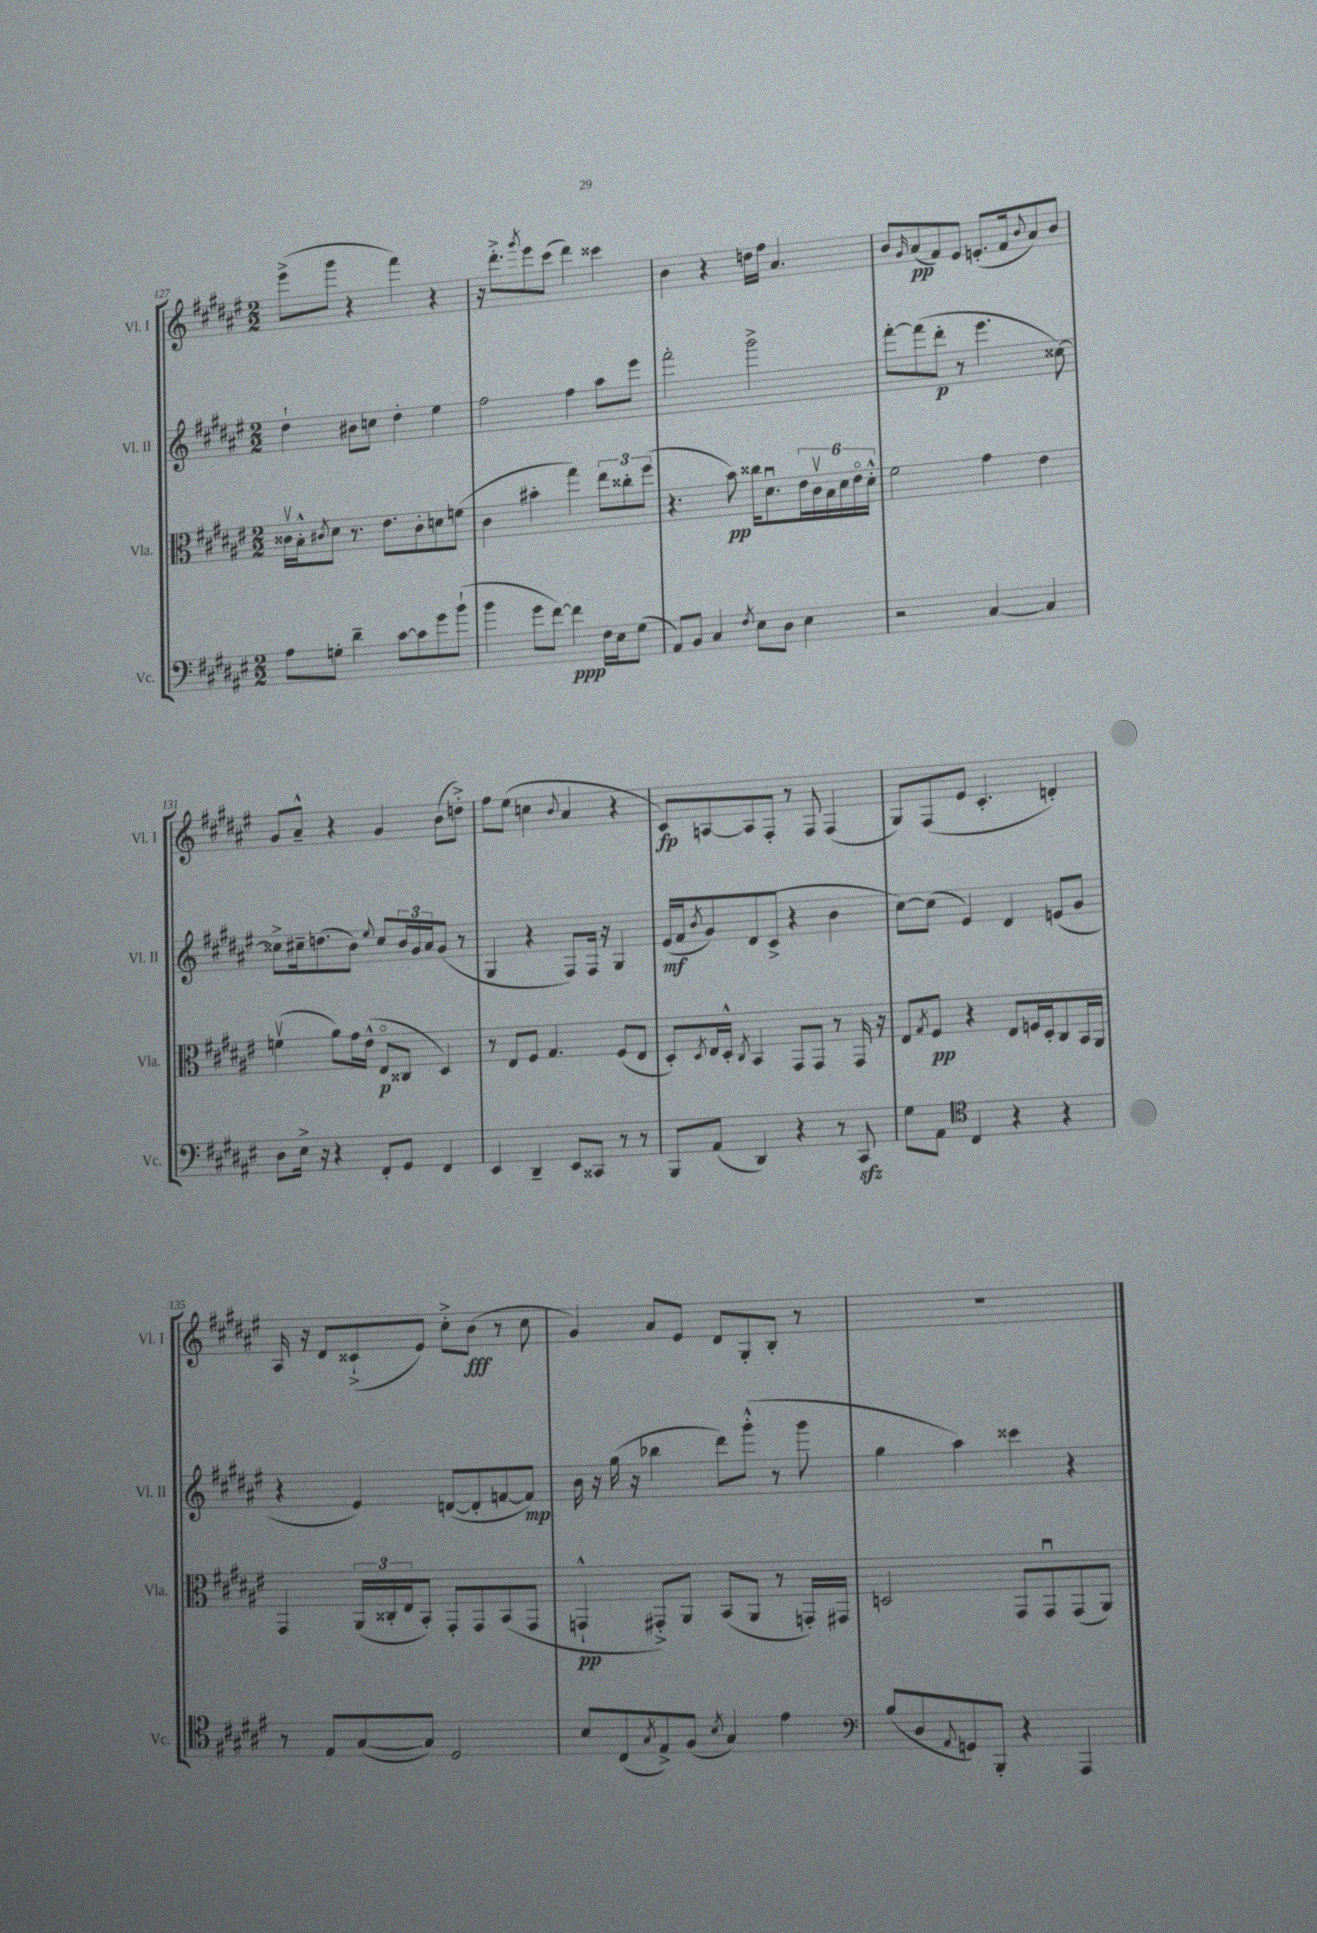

**kern	**dynam	**kern	**dynam	**kern	**dynam	**kern	**dynam
*part4	*part4	*part3	*part3	*part2	*part2	*part1	*part1
*staff4	*staff4	*staff3	*staff3	*staff2	*staff2	*staff1	*staff1
*I"Vc.	*	*I"Vla.	*	*I"Vl. II	*	*I"Vl. I	*
*I'Vc.	*	*I'Vla.	*	*I'Vl. II	*	*I'Vl. I	*
*clefF4	*	*clefC3	*	*clefG2	*	*clefG2	*
*k[f#c#g#d#a#e#]	*	*k[f#c#g#d#a#e#]	*	*k[f#c#g#d#a#e#]	*	*k[f#c#g#d#a#e#]	*
*M2/2	*	*M2/2	*	*M2/2	*	*M2/2	*
=127	=127	=127	=127	=127	=127	=127	=127
8A#\L	.	16c##Xv\LL	.	4dd#`\	.	(8eee#^\L	.
.	.	16B'^^\J	.	.	.	.	.
.	.	8qc#X/	.	.	.	.	.
8Gn'\J	.	8d#\J	.	.	.	8ggg#\J	.
4d#~\	.	8.r	.	8b#X\L	.	4r	.
.	.	.	.	8ccn\J	.	.	.
.	.	8.e#\L	.	.	.	.	.
[8c#\L	.	.	.	4dd#'\	.	4fff#\)	.
8c#\]	.	8c#'\	.	.	.	.	.
8g#\	.	8dn\	.	4ee#\	.	4r	.
(8b`\J	.	(8fn\J	.	.	.	.	.
=128	=128	=128	=128	=128	=128	=128	=128
4b\	.	4c#\	.	2ff#\	.	16r	.
.	.	.	.	.	.	8.ddd#'^\L	.
.	.	.	.	.	.	8qggg#/	.
8g#\L	.	4b#X'\	.	.	.	8eee#\	.
[8f#\J)	.	.	.	.	.	(8ccc#\J	.
4f#\]	ppp	4gg#\)	.	4ff#\	.	4ddd#\)	.
16F#\LL	.	12ee#\L	.	8aa#\L	.	4ccc##X\	.
16E#\J	.	.	.	.	.	.	.
.	.	12cc##X'\	.	.	.	.	.
(8G#\J	.	.	.	8eee#\J	.	.	.
.	.	(12ff#\J	.	.	.	.	.
=129	=129	=129	=129	=129	=129	=129	=129
8AA#/L)	.	4.r	.	2fff#'\	.	4b\	.
8BB/J	.	.	.	.	.	.	.
4C#/	.	.	.	.	.	4r	.
.	.	8b\)	pp	.	.	.	.
8qF#/	.	.	.	.	.	.	.
8E#\L	.	16cc##X\KL	.	2ggg#^\	.	16ddn\LL	.
.	.	8.d#u\	.	.	.	16ff#\JJ	.
8D#\J	.	.	.	.	.	4.a#/	.
4E#\	.	24e#\L	.	.	.	.	.
.	.	24c#v\	.	.	.	.	.
.	.	24B\	.	.	.	.	.
.	.	24d#\	.	.	.	.	.
.	.	24e#\	.	.	.	.	.
.	.	24d#'^^\JJ	.	.	.	.	.
=130	=130	=130	=130	=130	=130	=130	=130
2r	.	2f#\	.	[8fff#'\L	.	8b/L	.
.	.	.	.	.	.	16qqg#/	.
.	.	.	.	(8fff#\]	.	(8a#/	pp
.	.	.	.	8ddd#'\J	p	8f#/)	.
.	.	.	.	8r	.	8e#/J	.
[4C#/	.	4g#\	.	4.eee#\	.	(8.en'/L	.
.	.	.	.	.	.	16f#/k	.
.	.	.	.	.	.	8qqb/	.
4C#/]	.	4e#\	.	.	.	8a#/)	.
.	.	.	.	[8cc##X\)	.	8b/J	.
!!LO:LB:g=z
=131	=131	=131	=131	=131	=131	=131	=131
8D#\L	.	(4fnv\	.	8cc##X^\L]	.	8g#/L	.
16E#^\Jk	.	.	.	16cc#X~\k	.	8a#~^^/J	.
16r	.	.	.	(8.ddn\	.	.	.
4r	.	8a#\L)	.	.	.	4r	.
.	.	16g#\L	.	8b\J)	.	.	.
.	.	(16e#^^\JJ	.	.	.	.	.
.	.	.	.	8qqee#/	.	.	.
8FF#'/L	.	8E#/L	p	8cc#/L	.	4g#/	.
8GG#/J	.	8C##X/J	.	24b/L	.	.	.
.	.	.	.	24g#/	.	.	.
.	.	.	.	24a#/J	.	.	.
4FF#/	.	4D#/)	.	(8g#/J	.	(8b\L	.
.	.	.	.	8r	.	8ddn'^\J)	.
=132	=132	=132	=132	=132	=132	=132	=132
4EE#/	.	8r	.	4G#/	.	8ff#\L	.
.	.	8E#/L	.	.	.	(8ee#\J	.
4DD#~/	.	8F#/J	.	4r	.	4ccn\	.
.	.	4.G#/	.	.	.	.	.
.	.	.	.	.	.	8qqb/	.
8EE#/L	.	.	.	8F#/L)	.	4a#/	.
8CC##X/J	.	.	.	16F#/Jk	.	.	.
.	.	.	.	16r	.	.	.
8r	.	(8F#/L	.	4G#/	.	4r	.
8r	.	8E#/J	.	.	.	.	.
=133	=133	=133	=133	=133	=133	=133	=133
8BBB/L	.	8D#'/L)	.	(16e#/LL	mf	8c#/L)	fp
.	.	.	.	16f#/J	.	.	.
.	.	8qD#/	.	8qb/	.	.	.
(8AA#/J	.	16E#/L	.	8g#/)	.	[8An/	.
.	.	16D#'^^/JJ	.	.	.	.	.
.	.	8qC#/	.	.	.	.	.
4DD#/)	.	4BB/	.	(8d#/	.	8A/]	.
.	.	.	.	8c#^/J	.	8F#'/J	.
4r	.	8GG#/L	.	4r	.	8r	.
.	.	8GG#/J	.	.	.	8F#/	.
8r	.	8r	.	4b\	.	(4F#/	.
8CC#zz/	.	16GG#/	.	.	.	.	.
.	.	16r	.	.	.	.	.
=134	=134	=134	=134	=134	=134	=134	=134
8G#\L	.	8E#/L	.	[8cc#\L)	.	8G#/L)	.
.	.	8qG#/	.	.	.	.	.
8AA#\J	.	8F#/J	pp	(8cc#\J]	.	(8F#/	.
*clefC4	*	*	*	*	*	*	*
4C#/	.	4r	.	4e#/)	.	8e#/J	.
.	.	.	.	.	.	4.c#'/	.
4r	.	8E#/L	.	4d#/	.	.	.
.	.	16Fn/L	.	.	.	.	.
.	.	16D#'/J	.	.	.	.	.
4r	.	8C#/	.	(8en/L	.	4dn'/)	.
.	.	16BB/L	.	8g#/J	.	.	.
.	.	16AA#/JJ	.	.	.	.	.
!!LO:LB:g=z
=135	=135	=135	=135	=135	=135	=135	=135
8r	.	4GG#/	.	4r	.	16A#/	.
.	.	.	.	.	.	16r	.
8E#/L	.	.	.	.	.	8d#/L	.
([8G#/	.	(24AA#/LL	.	4e#/)	.	(8c##X`^/	.
.	.	24C##X'/	.	.	.	.	.
.	.	24E#/J	.	.	.	.	.
8G#/J])	.	8BB'/J)	.	.	.	8e#/J)	.
2D#/	.	8GG#'/L	.	([8dn/L	.	8cc#'^\L	.
.	.	8GG#/	.	8d'/]	.	(8b\J	fff
.	.	(8BB/	.	[8fn/	.	8r	.
.	.	8GG#/J	.	8f/J])	mp	8cc#\	.
=136	=136	=136	=136	=136	=136	=136	=136
8B/L	.	4GGn`^^/	pp	16b\	.	4g#/)	.
.	.	.	.	16r	.	.	.
(8C#/	.	.	.	(16gg#\	.	.	.
.	.	.	.	16r	.	.	.
8qG#/	.	.	.	.	.	.	.
8E#^/)	.	8GG#X'^/L)	.	4bb-X\	.	8a#/L	.
(8F#/J	.	8AA#/J	.	.	.	8e#/J	.
8qB/	.	.	.	.	.	.	.
4G#/)	.	(8BB/L	.	8ddd#\L)	.	8d#/L	.
.	.	8AA#/J	.	(8ggg#'^^\J	.	8G#'/	.
4e#\	.	8r	.	8r	.	8B'/J	.
.	.	16GGn'/LL)	.	8ggg#\	.	8r	.
.	.	16GG#X/JJ	.	.	.	.	.
=137	=137	=137	=137	=137	=137	=137	=137
*clefF4	*	*	*	*	*	*	*
(8B/L	.	2Dn/	.	4gg#\	.	1r	.
8D#/	.	.	.	.	.	.	.
8qqAA#/	.	.	.	.	.	.	.
8GGn/)	.	.	.	4aa#\)	.	.	.
8BBB'/J	.	.	.	.	.	.	.
4r	.	8GG#/L	.	4ccc##X\	.	.	.
.	.	8GG#u/	.	.	.	.	.
4AAA#/	.	(8GG#/	.	4r	.	.	.
.	.	8AA#/J)	.	.	.	.	.
==	==	==	==	==	==	==	==
*-	*-	*-	*-	*-	*-	*-	*-
